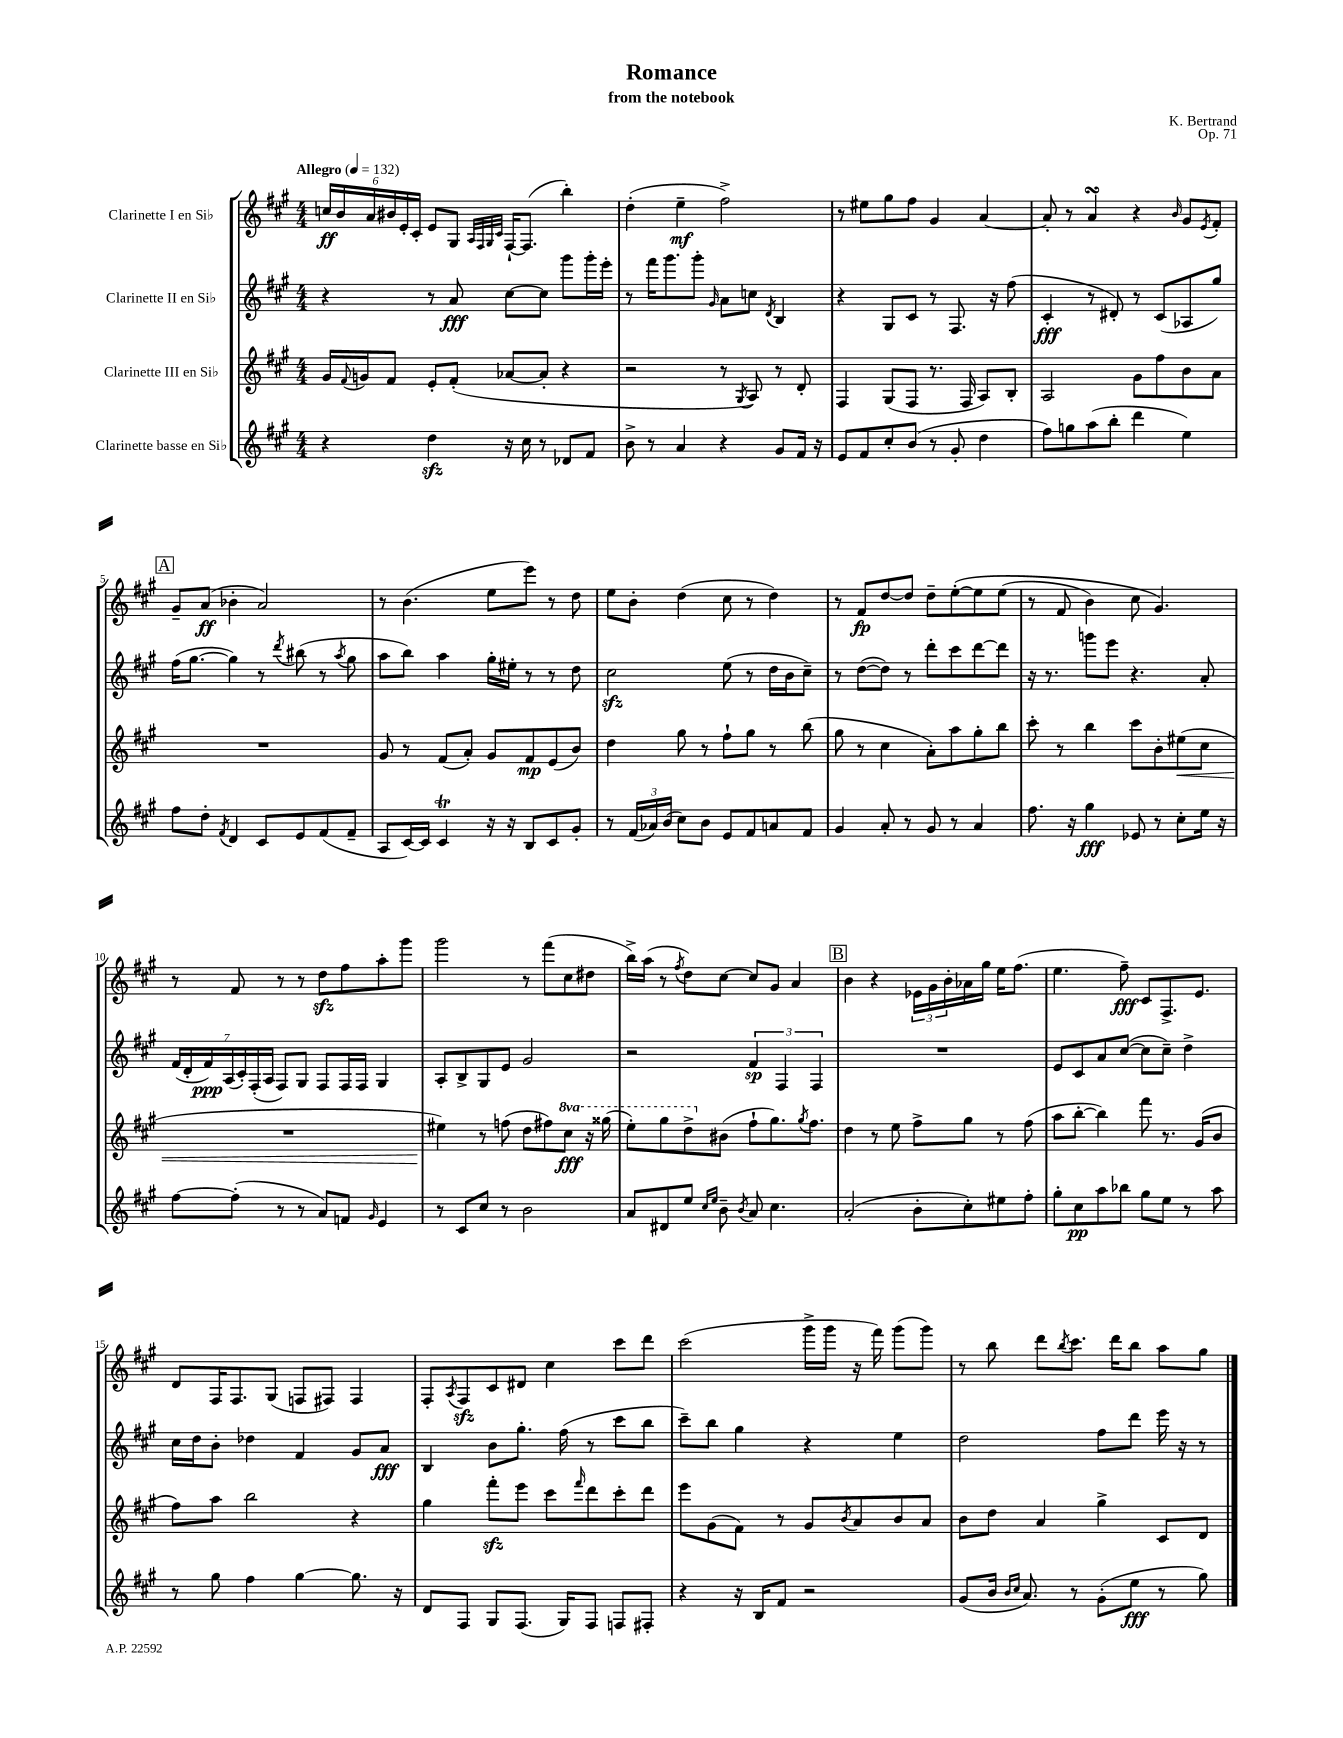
\header { title = "Romance" composer = "K. Bertrand" subtitle = "from the notebook" opus = "Op. 71" }
<<
\new StaffGroup <<
\new Staff = "s0" \with { instrumentName = "Clarinette I en Sib" } {
    \clef treble \key a \major \numericTimeSignature \time 4/4 \tempo "Allegro" 4 = 132
    \tuplet 6/4 { c''16\ff b'16 a'16 bis'16 e'16-. cis'16-. } e'8 gis8 \grace { a32 fis32 gis32 cis'32 } fis16~-! fis8.( b''4-.) |
    d''4-.( e''4--\mf fis''2->) |
    r8 eis''8 gis''8 fis''8 gis'4 a'4~ |
    a'8-. r8 a'4\turn r4 \grace { b'16 } gis'8 \acciaccatura { e'8 } fis'8-. |
    \mark \markup { \box "A" } gis'8-- a'8\ff( bes'4-. a'2) |
    r8 b'4.( e''8 e'''8) r8 d''8 |
    e''8 b'8-. d''4( cis''8 r8 d''4) |
    r8 fis'8\fp d''8~ d''8 d''8-- e''8~-.\( e''8 e''8( |
    r8 fis'8 b'4) cis''8 gis'4.\) |
    r8 fis'8 r8 r8 d''8\sfz fis''8 a''8-. gis'''8 |
    gis'''2 r8 fis'''8( cis''8 dis''8 |
    b''16->) a''16( r8 \acciaccatura { fis''8 } d''8) cis''8~ cis''8 gis'8 a'4 |
    \mark \markup { \box "B" } b'4 r4 \tuplet 3/2 { ees'16 gis'16 b'16-. } aes'16 gis''16 e''16 fis''8.( |
    e''4. fis''8--\fff) cis'8 fis8.-> e'8. |
    d'8 fis16 fis8. gis8( f8 fis8) fis4 |
    fis8-. \acciaccatura { a8 } fis8\sfz cis'8 dis'8 cis''4 cis'''8 d'''8 |
    cis'''2( gis'''16-> gis'''16 r16 fis'''16) gis'''8( gis'''8) |
    r8 b''8 d'''8 \acciaccatura { b''8 } cis'''8. d'''16 b''8 a''8 gis''8 \bar "|." |
}
\new Staff = "s1" \with { instrumentName = "Clarinette II en Sib" } {
    \clef treble \key a \major \numericTimeSignature \time 4/4
    r4 r8 a'8\fff cis''8~ cis''8 gis'''8 gis'''16-. e'''16-. |
    r8 fis'''16 gis'''8. gis'''8-. \grace { gis'16 } a'8 c''8 \acciaccatura { d'8 } b4 |
    r4 gis8 cis'8 r8 fis8. r16 fis''8( |
    cis'4-.\fff r8 dis'8-.) r8 cis'8( aes8 gis''8) |
    \mark \markup { \box "A" } fis''16( gis''8.~ gis''4) r8 \acciaccatura { d'''8 } bis''8( r8 \acciaccatura { a''8 } gis''8 |
    a''8 b''8) a''4 gis''16-. eis''16-. r8 r8 d''8 |
    cis''2\sfz e''8( r8 d''16 b'16 cis''8--) |
    r8 d''8~( d''8) r8 d'''8-. cis'''8 d'''8~ d'''8 |
    r16 r8. g'''8 e'''8 r4. a'8-. |
    \tuplet 7/4 { fis'16( d'16-. fis'16\ppp) a16( cis'16-.) fis16-.( a16 } fis8) gis8 fis8 fis16 fis16 gis4 |
    a8-. b8-> gis8 e'8 gis'2 |
    r2 \tuplet 3/2 { fis'4\sp fis4 fis4 } |
    \mark \markup { \box "B" } R1 |
    e'8 cis'8 a'8 cis''8~( cis''8 cis''8--) d''4-> |
    cis''16 d''16 b'8-. des''4 fis'4 gis'8 a'8\fff |
    b4 b'8 gis''8.-. fis''16( r8 cis'''8 b''8 |
    cis'''8--) b''8 gis''4 r4 e''4 |
    d''2 fis''8 d'''8 e'''16 r16 r8 \bar "|." |
}
\new Staff = "s2" \with { instrumentName = "Clarinette III en Sib" } {
    \clef treble \key a \major \numericTimeSignature \time 4/4 \set Staff.ottavationMarkups = #ottavation-simple-ordinals
    gis'16 \appoggiatura { fis'8 } g'16 fis'8 e'8-. fis'8-.( aes'8~ aes'8-. r4 |
    r2 r8 \acciaccatura { gis8 } a8) r8 d'8-. |
    fis4 gis8( fis8 r8. fis16 a8) b8-. |
    a2 gis'8 fis''8 b'8 a'8 |
    \mark \markup { \box "A" } R1 |
    gis'8 r8 fis'8( a'8-.) gis'8 fis'8\mp e'8( b'8) |
    d''4 gis''8 r8 fis''8-! gis''8 r8 b''8( |
    gis''8 r8 cis''4 a'8-.) a''8 gis''8-. b''8 |
    cis'''8-. r8 b''4 cis'''8 b'8-. eis''8\<( cis''8 |
    R1 |
    eis''4\!) r8 f''8( d''8 fis''8) \ottava #1 cis'''8\fff r16 gisis'''16( |
    e'''8-.) gis'''8 d'''8-> \ottava #0 bis'8( fis''8-! gis''8.) \acciaccatura { gis''8 } fis''8. |
    \mark \markup { \box "B" } d''4 r8 e''8 fis''8-> gis''8 r8 fis''8( |
    a''8 b''8~-. b''4) fis'''8 r8. gis'16( b'8 |
    fis''8) a''8 b''2 r4 |
    gis''4 fis'''8-.\sfz e'''8 cis'''8 \grace { fis'''16 } d'''8 cis'''8-. d'''8 |
    e'''8 gis'8( fis'8) r8 gis'8 \acciaccatura { b'8 } a'8 b'8 a'8 |
    b'8 d''8 a'4 gis''4-> cis'8 d'8 \bar "|." |
}
\new Staff = "s3" \with { instrumentName = "Clarinette basse en Sib" } {
    \clef treble \key a \major \numericTimeSignature \time 4/4
    r4 d''4\sfz r16 cis''16 r8 des'8 fis'8 |
    b'8-> r8 a'4 r4 gis'8 fis'16 r16 |
    e'8 fis'8 cis''8-. b'8( r8 gis'8-. d''4 |
    fis''8) g''8 a''8( b''8-. d'''4 e''4) |
    \mark \markup { \box "A" } fis''8 d''8-. \acciaccatura { fis'8 } d'4 cis'8 e'8 fis'8( fis'8-- |
    a8 cis'16~) cis'16 cis'4\trill r16 r16 b8 cis'8 gis'8-. |
    r8 \tuplet 3/2 { fis'16( aes'16) b'16( } cis''8) b'8 e'8 fis'8 a'8 fis'8 |
    gis'4 a'8-. r8 gis'8 r8 a'4 |
    fis''8. r16 gis''4\fff ees'8 r8 cis''8-. e''16 r16 |
    fis''8~ fis''8-.( r8 r8 a'8) f'8 \grace { gis'16 } e'4 |
    r8 cis'8 cis''8 r8 b'2 |
    a'8 dis'8 e''8 \grace { cis''16 e''16 } b'8-- \acciaccatura { b'8 } a'8 cis''4. |
    \mark \markup { \box "B" } a'2-.( b'8-. cis''8-.) eis''8 fis''8-. |
    gis''8-. cis''8\pp a''8 bes''8 gis''8 e''8 r8 a''8 |
    r8 gis''8 fis''4 gis''4~ gis''8. r16 |
    d'8 fis8 gis8 fis8.( gis16) fis8 f8 fis8-. |
    r4 r16 b16 fis'8 r2 |
    gis'8( b'16 \grace { b'16 cis''16 } a'8.) r8 gis'8-.( e''8\fff r8 gis''8) \bar "|." |
}
>>
>>
